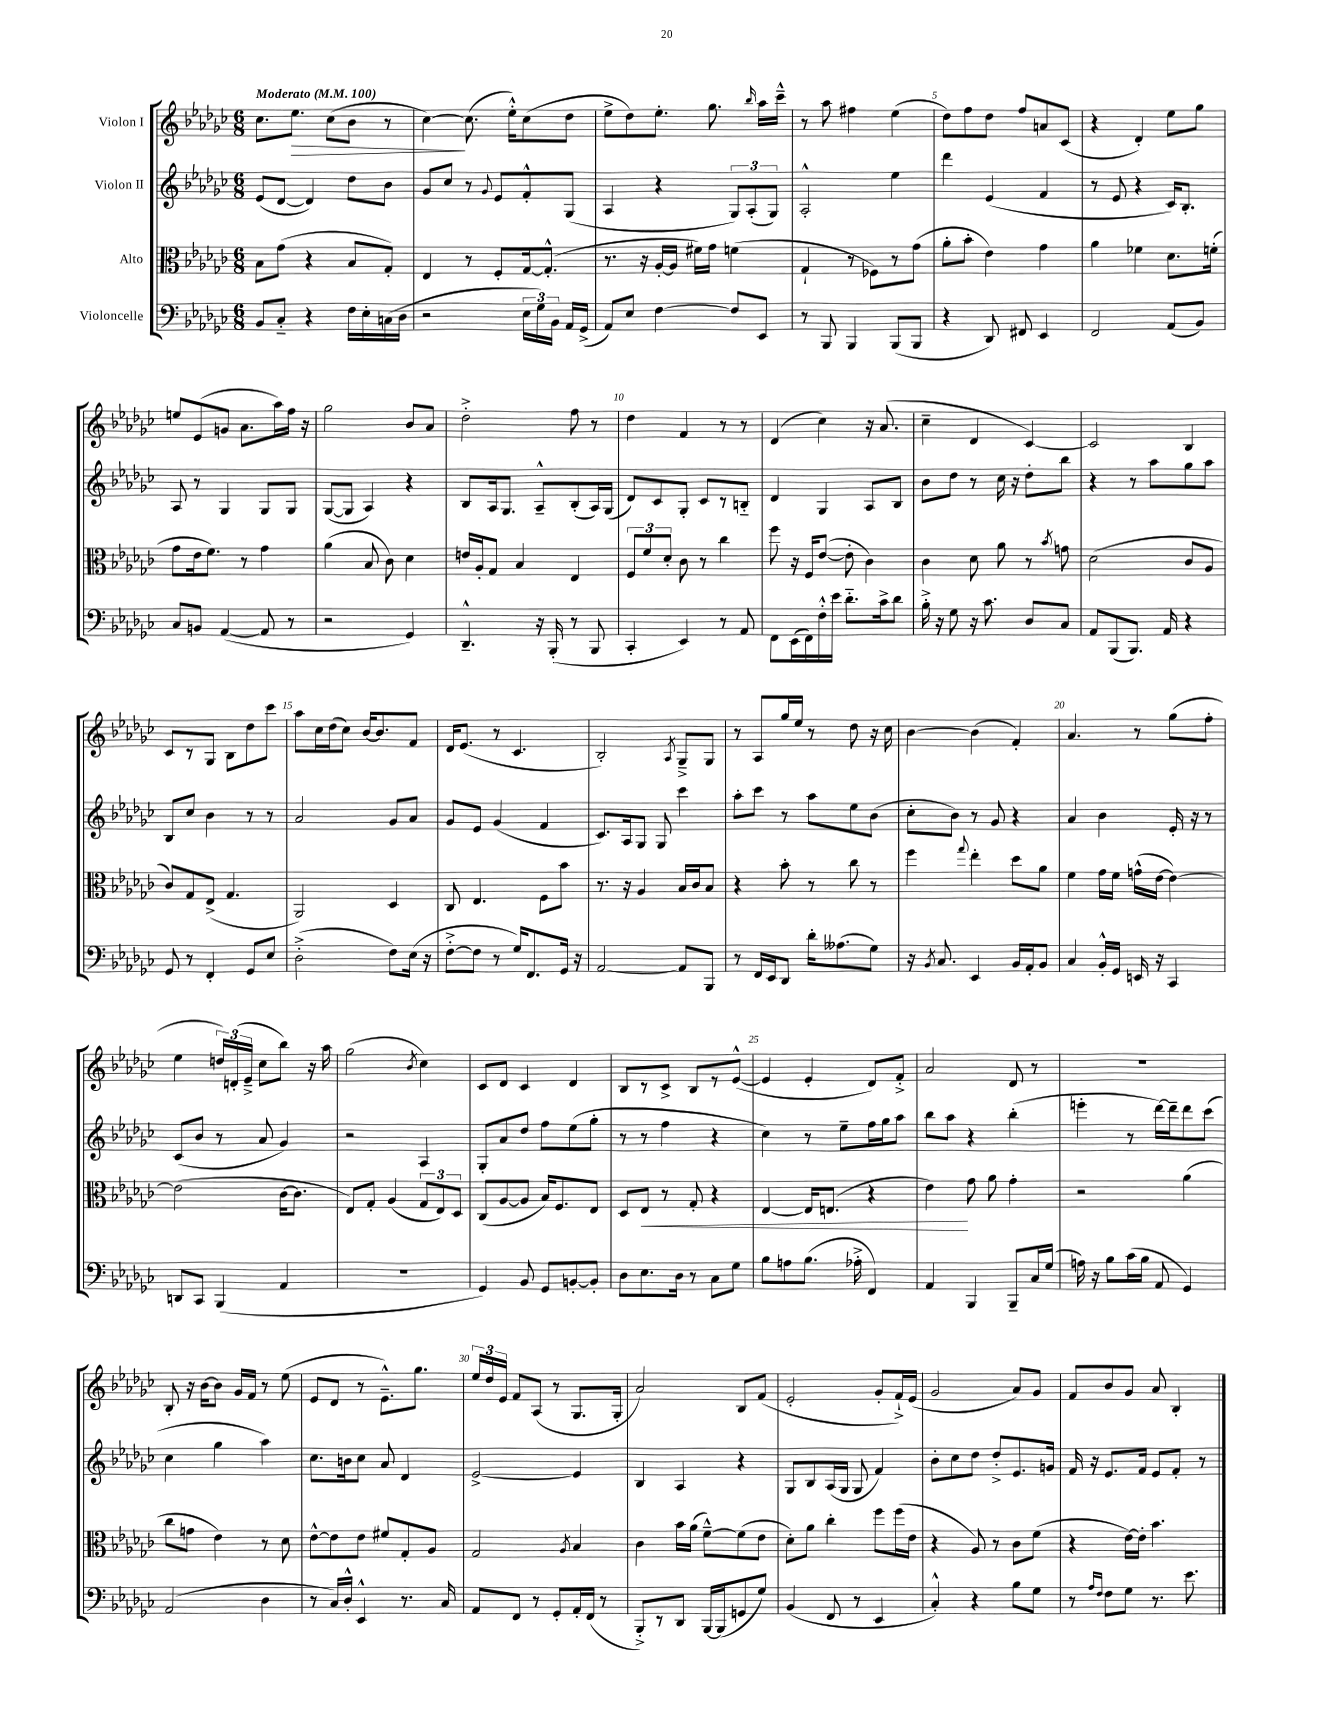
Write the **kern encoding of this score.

**kern	**kern	**dynam	**kern	**kern	**dynam
*part4	*part3	*part3	*part2	*part1	*part1
*staff4	*staff3	*staff3	*staff2	*staff1	*staff1
*I"Violoncelle	*I"Alto	*	*I"Violon II	*I"Violon I	*
*clefF4	*clefC3	*	*clefG2	*clefG2	*
*k[b-e-a-d-g-c-]	*k[b-e-a-d-g-c-]	*	*k[b-e-a-d-g-c-]	*k[b-e-a-d-g-c-]	*
*M6/8	*M6/8	*	*M6/8	*M6/8	*
*MM100	*MM100	*	*MM100	*MM100	*
=1	=1	=1	=1	=1	=1
!	!	!	!	!LO:TX:a:B:t=Moderato	!
8BB-/L	8B-\L	.	(8e-/L	8.cc-\L	.
8C-/J	(8g-\J	.	[8d-/J	.	.
!	!	!	!	!	!LO:HP:b
.	.	.	.	8.ee-\J	>
4r	4r	.	4d-/])	.	.
.	.	.	.	(8cc-\L	.
16F\LL	8B-/L	.	8dd-\L	8b-\J	.
16E-'\	.	.	.	.	.
(16Cn\	8G-'/J)	.	8b-\J	8r	.
16D-\JJ	.	.	.	.	.
=2	=2	=2	=2	=2	=2
2r	4E-/	.	8g-/L	[4cc-\)	.
.	.	.	8cc-/J	.	.
.	8r	.	8r	(8.cc-\]	]
.	.	.	8qqg-/	.	.
.	8F'/L	.	8e-/L	.	.
.	.	.	.	16ee-'^^\KL)	.
24E-\LL	[16G-/k	.	8f'^^/	(8cc-\	.
24G-\)	.	.	.	.	.
.	(8.G-'^^/J]	.	.	.	.
24BB-\JJ	.	.	.	.	.
16AA-/LL	.	.	(8G-/J	8dd-\J	.
(16GG-^/JJ	.	.	.	.	.
=3	=3	=3	=3	=3	=3
8AA-/L)	8.r	.	4A-/	8ee-^\L	.
8E-/J	.	.	.	8dd-\)	.
.	16r	.	.	.	.
[4F\	[16A-'/LL	.	4r	8.ee-'\J	.
.	16A-/JJ]	.	.	.	.
.	16f#X\LL)	.	.	.	.
.	16g-\JJ	.	.	8.gg-\	.
8F/L]	(4fn\	.	12G-/L)	.	.
.	.	.	(12A-'/	.	.
.	.	.	.	16qqbb-/	.
8EE-/J	.	.	.	16aa-\LL	.
.	.	.	12G-/J)	.	.
.	.	.	.	16ccc-~^^\JJ	.
=4	=4	=4	=4	=4	=4
8r	4G-`/	.	2A-'^^/	8r	.
8BBB-/	.	.	.	8aa-\	.
4BBB-/	8r	.	.	4ff#X\	.
.	8F-X\L)	.	.	.	.
(8BBB-/L	8r	.	4ee-\	(4ee-\	.
8BBB-/J	(8g-\J	.	.	.	.
=5	=5	=5	=5	=5	=5
4r	8a-'\L	.	4ddd-\	8dd-\L)	.
.	8b-'\J	.	.	8ff\	.
8DD-/)	4e-\)	.	(4e-/	8dd-\J	.
8FF#X/	.	.	.	8ff/L	.
4EE-/	4g-\	.	4f/	8an/	.
.	.	.	.	(8c-/J	.
=6	=6	=6	=6	=6	=6
2FF/	4a-\	.	8r	4r	.
.	.	.	8e-/	.	.
.	4f-X\	.	4r	4d-'/)	.
(8AA-/L	8.d-\L	.	16c-/KL)	8ee-\L	.
.	.	.	8.B-'/J	.	.
8BB-/J)	.	.	.	8gg-\J	.
.	(16fn'\Jk	.	.	.	.
!!LO:LB:g=z
=7	=7	=7	=7	=7	=7
8C-/L	8g-\L	.	8A-/	8een/L	.
8BBn/J	16e-\k	.	8r	(8e-/	.
.	8.f\J)	.	.	.	.
([4AA-/	.	.	4G-/	8gn/J	.
.	8r	.	.	8.a-\L	.
8AA-/]	4g-\	.	8G-/L	.	.
.	.	.	.	16aa-\L)	.
8r	.	.	8G-/J	16ff\JJ	.
.	.	.	.	16r	.
=8	=8	=8	=8	=8	=8
2r	(4a-\	.	([8G-/L	2gg-\	.
.	.	.	8G-/J]	.	.
.	8B-/	.	4A-/)	.	.
.	8c-\)	.	.	.	.
4GG-/)	4d-\	.	4r	8b-/L	.
.	.	.	.	8a-/J	.
=9	=9	=9	=9	=9	=9
4.DD-~^^/	16en/LL	.	8B-/L	2dd-'^\	.
.	16A-'/J	.	.	.	.
.	8G-/J	.	16A-/k	.	.
.	.	.	8.G-/J	.	.
.	4B-/	.	.	.	.
16r	.	.	8A-~^^/L	.	.
(16BBB-'/	.	.	.	.	.
8r	4E-/	.	(8B-'/	8ff\	.
8BBB-/	.	.	16A-/L)	8r	.
.	.	.	(16G-/JJ	.	.
=10	=10	=10	=10	=10	=10
4CC-'/	12F/L	.	8d-/L)	4dd-\	.
.	12f/	.	.	.	.
.	.	.	8c-/	.	.
.	12d-'/J	.	.	.	.
4EE-/)	8c-\	.	8G-'/J	4f/	.
.	8r	.	8c-/L	.	.
8r	4cc-\	.	8r	8r	.
8AA-/	.	.	8Bn/J	8r	.
=11	=11	=11	=11	=11	=11
8FF\L	8ff\	.	4d-/	(4d-/	.
(16EE-\L	16r	.	.	.	.
16FF\)	16F/KL	.	.	.	.
16F'^^\	([8e-/J	.	4G-/	4cc-\)	.
16e-\JJ	.	.	.	.	.
8.d-\L	8e-'\]	.	.	.	.
.	4c-\)	.	8A-/L	16r	.
16c-^\k	.	.	.	(8.a-/	.
8d-\J	.	.	8B-/J	.	.
=12	=12	=12	=12	=12	=12
16B-'^\	4c-\	.	8b-\L	4cc-~\	.
16r	.	.	.	.	.
8G-\	.	.	8dd-\J	.	.
16r	8d-\	.	8r	4d-/	.
8.c-\	.	.	.	.	.
.	8a-\	.	16cc-\	.	.
.	.	.	16r	.	.
8D-/L	8r	.	8dd-'\L	[4c-/)	.
.	8qb-/	.	.	.	.
8C-/J	8gn\	.	8bb-\J	.	.
=13	=13	=13	=13	=13	=13
8AA-/L	(2d-\	.	4r	2c-/]	.
(8BBB-/	.	.	.	.	.
8.BBB-/J)	.	.	8r	.	.
.	.	.	8aa-\L	.	.
16AA-/	.	.	.	.	.
4r	8c-/L	.	8gg-\	4B-/	.
.	8A-/J	.	8aa-\J	.	.
!!LO:LB:g=z
=14	=14	=14	=14	=14	=14
8GG-/	8c-/L)	.	8B-/L	8c-/L	.
8r	8G-/	.	8cc-/J	8r	.
4FF'/	(8E-^/J	.	4b-\	8G-/J	.
.	4.G-/	.	.	8B-\L	.
8GG-/L	.	.	8r	8dd-\	.
8E-/J	.	.	8r	8ccc-\J	.
=15	=15	=15	=15	=15	=15
(2D-'^\	2AA-/)	.	2a-/	8aa-\L	.
.	.	.	.	16cc-\L	.
.	.	.	.	(16dd-\J	.
.	.	.	.	8cc-\J)	.
.	.	.	.	[16b-/KL	.
.	.	.	.	8.b-/]	.
8F\L)	4D-/	.	8g-/L	.	.
(16E-\Jk	.	.	8a-/J	8f/J	.
16r	.	.	.	.	.
=16	=16	=16	=16	=16	=16
[8F'^\L	8C-/	.	8g-/L	16d-/KL	.
.	.	.	.	(8.e-/J	.
8F\J]	4.E-/	.	8e-/J	.	.
8r	.	.	(4g-/	8r	.
16G-/KL)	.	.	.	4.c-/	.
8.FF/	.	.	.	.	.
.	8F\L	.	4f/	.	.
16GG-/Jk	8b-\J	.	.	.	.
16r	.	.	.	.	.
=17	=17	=17	=17	=17	=17
[2AA-/	8.r	.	8.c-/L)	2B-'/)	.
.	16r	.	16A-/k	.	.
.	4A-/	.	8G-/J	.	.
.	.	.	8G-/	.	.
.	.	.	.	8qA-/	.
8AA-/L]	16B-/LL	.	4ccc-\	8G-~^/L	.
.	16c-/J	.	.	.	.
8BBB-/J	8B-/J	.	.	8G-/J	.
=18	=18	=18	=18	=18	=18
8r	4r	.	8aa-'\L	8r	.
16FF/LL	.	.	8ccc-\J	8A-/L	.
16EE-/J	.	.	.	.	.
8DD-/J	8b-'\	.	8r	16gg-/L	.
.	.	.	.	16ee-/JJ	.
16d-'\KL	8r	.	8aa-\L	8r	.
(8.A--X\	.	.	.	.	.
.	8cc-\	.	8ee-\	8dd-\	.
8G-\J)	8r	.	(8b-\J	16r	.
.	.	.	.	16cc-\	.
=19	=19	=19	=19	=19	=19
16r	4ff\	.	8cc-'\L	[4b-\	.
8qBB-/	.	.	.	.	.
8.C-/	.	.	.	.	.
.	.	.	8b-\J)	.	.
.	8qqgg-/	.	.	.	.
4EE-/	4ee-'\	.	8r	(4b-\]	.
.	.	.	8g-/	.	.
16BB-/LL	8dd-\L	.	4r	4f'/)	.
16AA-'/J	.	.	.	.	.
8BB-/J	8a-\J	.	.	.	.
=20	=20	=20	=20	=20	=20
4C-/	4f\	.	4a-/	4.a-/	.
16BB-'^^/LL	16g-\LL	.	4b-\	.	.
16GG-/JJ	16f\JJ	.	.	.	.
16EEn/	(16gn^^\LL	.	.	8r	.
16r	[16e-\JJ	.	.	.	.
4CC-/	4e-\_)	.	16e-'/	(8gg-\L	.
.	.	.	16r	.	.
.	.	.	8r	8ff'\J	.
!!LO:LB:g=z
=21	=21	=21	=21	=21	=21
8DDn/L	(2e-\]	.	(8c-/L	4ee-\	.
8CC-/J	.	.	8b-/J	.	.
(4BBB-/	.	.	8r	24ddn/LL)	.
.	.	.	.	(24dn'/	.
.	.	.	.	24e-~^/JJ	.
.	.	.	8a-/	8cc-\L	.
4AA-/	[16c-\KL	.	4g-/)	8bb-\J)	.
.	8.c-\J]	.	.	.	.
.	.	.	.	16r	.
.	.	.	.	16aa-\	.
=22	=22	=22	=22	=22	=22
2.r	8E-/L)	.	2r	(2gg-\	.
.	8G-'/J	.	.	.	.
.	(4A-/	.	.	.	.
.	.	.	.	8qb-/	.
.	12G-/L	.	4A-/	4cc-\)	.
.	12E-/)	.	.	.	.
.	12D-/J	.	.	.	.
=23	=23	=23	=23	=23	=23
4GG-/)	(8C-/L	.	8G-'/L	8c-/L	.
.	[8A-/	.	8a-/	8d-/J	.
8BB-/	8A-/J]	.	8dd-/J	4c-/	.
8GG-/L	16B-/KL)	.	8ff\L	.	.
.	8.F/	.	.	.	.
[8BBn'/	.	.	(8ee-\	4d-/	.
8BB'/J]	8E-/J	.	8gg-'\J	.	.
=24	=24	=24	=24	=24	=24
8D-\L	8D-/L	.	8r	8B-/L	.
!	!	!LO:HP:b	!	!	!
8.E-\	8E-/J	<	8r	8r	.
.	8r	.	4ff\	8c-^/J	.
16D-\Jk	.	.	.	.	.
8r	8G-'/	.	.	8B-/L	.
8C-\L	4r	.	4r	8r	.
8G-\J	.	.	.	([8e-^^/J	.
=25	=25	=25	=25	=25	=25
8B-\L	[4E-/	.	4cc-\)	4e-/]	.
8An\	.	.	.	.	.
(8.B-\J	16E-/KL]	.	8r	4e-'/	.
.	(8.En/J	.	.	.	.
.	.	.	8ee-~\L	.	.
16A-X'^\	.	.	.	.	.
4FF/)	4r	.	16ff\L	8d-/L)	.
.	.	.	16gg-\J	.	.
.	.	.	8aa-\J	8f'^/J	.
=26	=26	=26	=26	=26	=26
4AA-/	4e-\)	.	8bb-\L	2a-/	.
.	.	.	8aa-\J	.	.
4BBB-/	8g-\	[	4r	.	.
.	8a-\	.	.	.	.
8BBB-~/L	4g-'\	.	(4bb-'\	8d-/	.
16C-/L	.	.	.	8r	.
(16G-/JJ	.	.	.	.	.
=27	=27	=27	=27	=27	=27
16An\)	2r	.	4eeen'\	2.r	.
16r	.	.	.	.	.
8B-\L	.	.	.	.	.
(16c-\L	.	.	8r	.	.
16B-\JJ	.	.	.	.	.
8AA-/	.	.	[16ddd-\LL)	.	.
.	.	.	16ddd-~\J]	.	.
4GG-/)	(4a-\	.	8ddd-\	.	.
.	.	.	(8ccc-\J	.	.
!!LO:LB:g=z
=28	=28	=28	=28	=28	=28
(2AA-/	8cc-\L	.	4cc-\	8B-'/	.
.	8gn\J	.	.	16r	.
.	.	.	.	[16b-\KL	.
.	4e-\)	.	4gg-\	8b-\J]	.
.	.	.	.	16g-/LL	.
.	.	.	.	16f/JJ	.
4D-\	8r	.	4aa-\)	8r	.
.	8d-\	.	.	(8ee-\	.
=29	=29	=29	=29	=29	=29
8r	[8e-^^\L	.	8.cc-\L	8e-/L	.
16C-/LL)	8e-\]	.	.	8d-/J	.
16D-'^^/JJ	.	.	16bn\k	.	.
4EE-^^/	8e-\J	.	8cc-\J	8r	.
.	8f#X/L	.	8a-/	8.e-~^^\L)	.
8.r	8G-'/	.	4d-/	.	.
.	.	.	.	8.gg-\J	.
.	8A-/J	.	.	.	.
16C-/	.	.	.	.	.
=30	=30	=30	=30	=30	=30
8AA-/L	2G-/	.	[2e-^/	24ee-/LL	.
.	.	.	.	24dd-/	.
.	.	.	.	24e-/JJ	.
8FF/J	.	.	.	8f/L	.
8r	.	.	.	(8A-/J	.
8GG-'/L	.	.	.	8r	.
.	8qA-/	.	.	.	.
16AA-'/L	4B-/	.	4e-/]	8.G-/L	.
(16FF/JJ	.	.	.	.	.
8r	.	.	.	.	.
.	.	.	.	16G-'/Jk	.
=31	=31	=31	=31	=31	=31
8BBB-'^/L)	4c-\	.	4B-/	2a-/)	.
8r	.	.	.	.	.
8DD-/J	16b-\LL	.	4A-/	.	.
.	(16a-\JJ	.	.	.	.
[16BBB-/LL	[8f~^^\L)	.	.	.	.
(16BBB-/J]	.	.	.	.	.
8GGn/	(8f\]	.	4r	8B-/L	.
8G-/J)	8e-\J	.	.	(8f/J	.
=32	=32	=32	=32	=32	=32
(4BB-/	8d-'\L)	.	8G-/L	2e-'/	.
.	8a-\J	.	8B-/	.	.
8FF/	4cc-'\	.	(16A-/L	.	.
.	.	.	16G-/JJ	.	.
8r	.	.	8G-/	.	.
4EE-/	8ff\L	.	4f/)	8g-'/L	.
.	(16ff\L	.	.	16f`^/L)	.
.	16e-\JJ	.	.	(16e-/JJ	.
=33	=33	=33	=33	=33	=33
4C-'^^/)	4r	.	8b-'\L	2g-/	.
.	.	.	8cc-\	.	.
4r	8A-/)	.	8dd-\J	.	.
.	8r	.	8dd-'^/L	.	.
8B-\L	8c-\L	.	8.e-/	8a-/L)	.
8G-\J	(8f\J	.	.	8g-/J	.
.	.	.	16gn/Jk	.	.
=34	=34	=34	=34	=34	=34
8r	4r	.	16f/	8f/L	.
.	.	.	16r	.	.
16qqA-/LL	.	.	.	.	.
16qqF/JJ	.	.	.	.	.
8F\L	.	.	8.e-/L	8b-/	.
8G-\J	[16e-\LL)	.	.	8g-/J	.
.	16e-'\JJ]	.	16f/Jk	.	.
8.r	4.b-\	.	8e-/L	8a-/	.
.	.	.	8f'/J	4B-'/	.
8.e-\	.	.	.	.	.
.	.	.	8r	.	.
==	==	==	==	==	==
*-	*-	*-	*-	*-	*-
